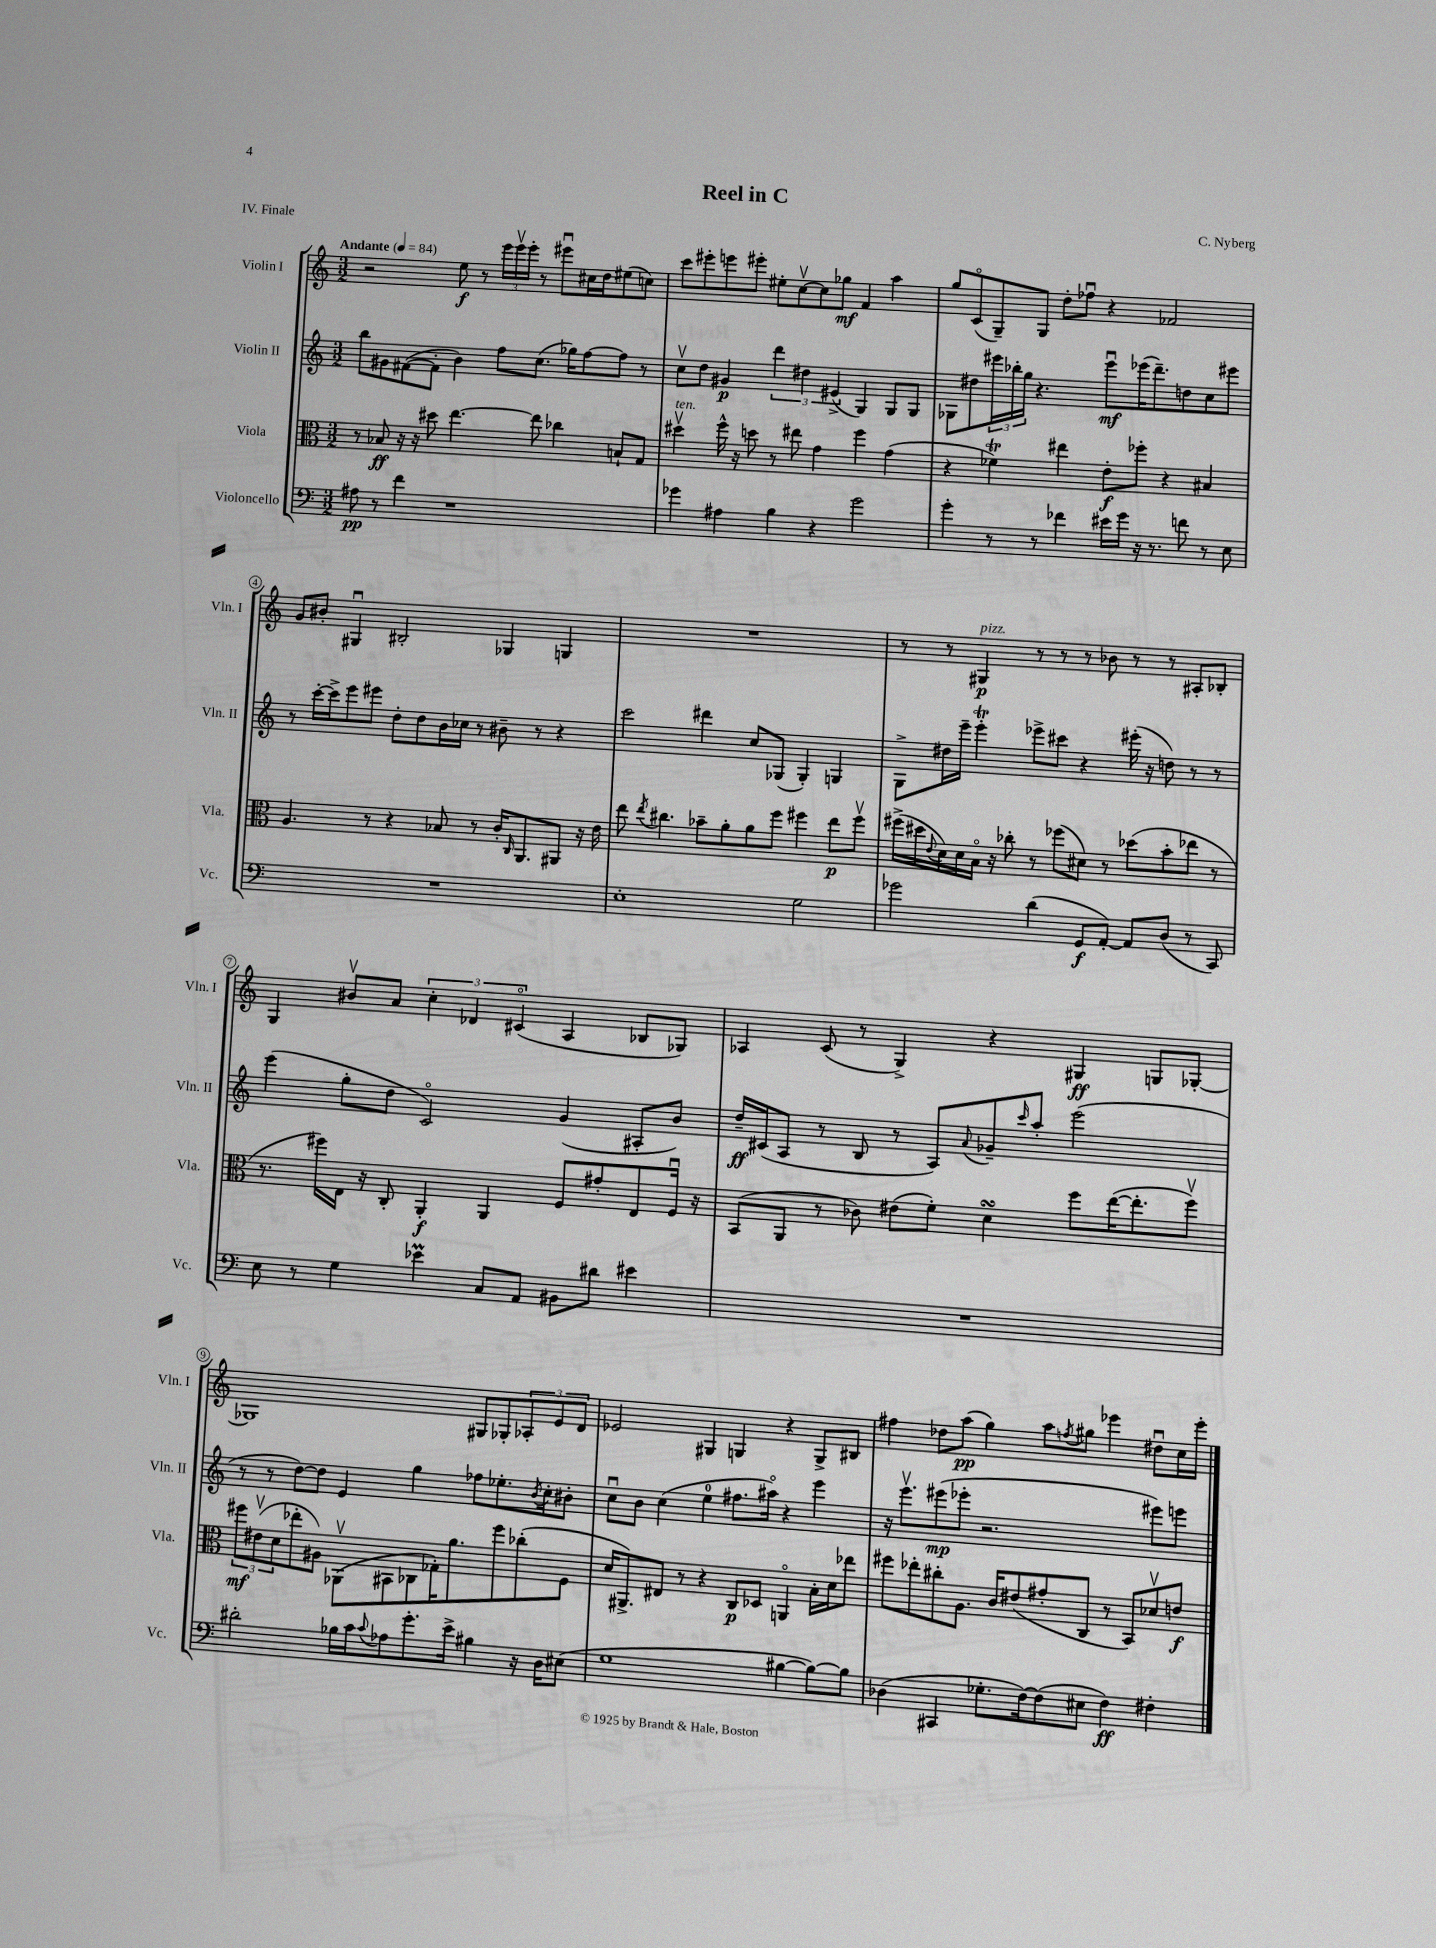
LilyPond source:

\header { title = "Reel in C" composer = "C. Nyberg" piece = "IV. Finale" }
<<
\new StaffGroup <<
\new Staff = "s0" \with { instrumentName = "Violin I" shortInstrumentName = "Vln. I" } {
    \clef treble \key c \major \numericTimeSignature \time 3/2 \tempo "Andante" 4 = 84
    r2 e''8\f r8 \tuplet 3/2 { e'''16 e'''16\upbow e'''16-. } r8 eis'''8\downbow cis''16 d''16 eis''8( c''8) |
    c'''8 eis'''8-. e'''8 eis'''8-. eis''8-. c''8~\upbow c''8 ges''8\mf f'4 a''4 |
    g''8 c'8\flageolet( g8--) g8 d''8-. fes''8\downbow r4 fes'2 |
    g'8 bis'8-. gis4\downbow bis2-. ges4 g4 |
    R1. |
    r8 r8 gis4\p^\markup { \italic "pizz." } r8 r8 r8 bes'8 r8 r8 ais8-. bes8-. |
    g4 bis'8\upbow a'8 \tuplet 3/2 { c''4-. des'4 cis'4\flageolet( } a4 bes8 ges8) |
    aes4 c'8( r8 g4->) r4 gis4\ff g8 ges8~-. |
    ges1 gis8 ges8-. \tuplet 3/2 { aes8-. e'8 d'8 } |
    ees'2 gis4 g4 r4 g8-> bis8 |
    fis''4 des''8 a''8\pp( g''4) a''8 \acciaccatura { f''8 } gis''8 ees'''4 dis''8\downbow c''16 ees'''16-. \bar "|." |
}
\new Staff = "s1" \with { instrumentName = "Violin II" shortInstrumentName = "Vln. II" } {
    \clef treble \key c \major \numericTimeSignature \time 3/2
    b''8 gis'8 fis'8~( fis'8-. b'4) f''8 c''8.( ges''16) f''8~ f''8 r8 |
    c''8\upbow d''8 gis'4\p \tuplet 3/2 { d'''4 dis''4 eis'4->( } g4) g8 g8 |
    ges8 dis''8 \tuplet 3/2 { eis'''16 bes''16-. g''16 } r4. eis'''8\downbow\mf ees'''16( d'''8.--) d''8 c''8 eis'''8 |
    r8 c'''16~-. c'''16-> e'''8 eis'''8 d''8-. d''8 b'16 ces''16 r8 bis'8-- r8 r4 |
    c'''2 dis'''4 c''8 ges8( ges4-.) g4 |
    g8-> dis''16 e'''16-- e'''4-.\trill ees'''8-> cis'''8 r4 eis'''16-.( r16 d''8) r8 r8 |
    e'''4( g''8-. d''8 c'2\flageolet) g'4( ais8-. b'8) |
    d''16--\ff cis'16( a8 r8 b8 r8 a8) \appoggiatura { a'8 } ges'8-- \grace { c'''16 } a''8-. e'''2( |
    r8 r8 d''8~) d''8 e'4 g''4 fes''8 ees''8.-. \acciaccatura { b'8 } c''16-. bis'8-. |
    c''8\downbow b'8 c''4( e''4-0 fis''8. ais''16\flageolet) r4 e'''4 |
    r16 e'''8.\upbow eis'''8\mp( ees'''8-. r2. eis'''8) e'''8 \bar "|." |
}
\new Staff = "s2" \with { instrumentName = "Viola" shortInstrumentName = "Vla." } {
    \clef alto \key c \major \numericTimeSignature \time 3/2
    r8 bes8\ff r16 r16 dis''8 e''4.~ e''8 ces''4 b8-! g8 |
    dis''4\upbow^\markup { \italic "ten." } f''16-^ r16 d''8 r8 eis''8 g'4 f''4 g'4( |
    r4 fes'4\trill) eis''4 e'8-.\f fes''8-. r4 bis4 |
    a4. r8 r4 bes8 r8 c'16-. \grace { c16 } a,8. ais,8 r16 e'16 |
    e''8 \acciaccatura { e''8 } cis''4. bes'8-- a'8-. a'8 f''8 fis''4 e''8\p fis''8\upbow |
    fis''16->( dis''16 \appoggiatura { e'8 } d'16) d'16 b16\flageolet r16 ces''8-. r8 fes''8( dis'8) r8 des''8( b'8-. ees''8 r8 |
    r8. fis''16) e16 r16 c8-. a,4-.\f a,4 f8 gis'8-. e8 f16\downbow r16 |
    b,8( a,8 r8 ces'8) eis'8( f'8-.) d'4\turn f''8 e''16~( e''8.-. f''8\upbow) |
    \tuplet 3/2 { fis''8\mf eis'8\upbow( d'8 } ees''8-. ais8) aes,8\upbow( bis,8 ces8 ges16-.) a'8. fis''8 ces''8-.( f8 |
    d'16 ais,8.->) eis8 r8 r4 c8\p des8 a,4\flageolet b16-. d'16 ees''8 |
    fis''8 ees''8-. cis''8-. a8. c'16 eis'8( gis'8-. c8 r8 b,8) des'8\upbow e'8\f \bar "|." |
}
\new Staff = "s3" \with { instrumentName = "Violoncello" shortInstrumentName = "Vc." } {
    \clef bass \key c \major \numericTimeSignature \time 3/2
    ais8\pp r8 f'4 r1 |
    ges'4 ais4 b4 r4 ges'2 |
    g'4-. r8 r8 fes'4 eis'16 g'16 r16 r8. f'8 r8 e8 |
    R1. |
    e1-. g2 |
    ges'2 d'4( g,8\f a,8~-.) a,8 d8( r8 c,8) |
    e8 r8 g4 ees'4\prall c8 a,8 bis,8 dis'8 eis'4 |
    R1. |
    dis'2-. bes16 c'16 \appoggiatura { c'8 } aes8 g'8.-. e'16-> bis4 r16 d16 eis8( |
    g1 bis4~ bis8~) bis8 |
    des4( cis,4 ges8.-. f16~) f8( eis8 f4\ff) fis4-. \bar "|." |
}
>>
>>
\layout { \context { \Score \override BarNumber.stencil = #(make-stencil-circler 0.1 0.3 ly:text-interface::print) } }
